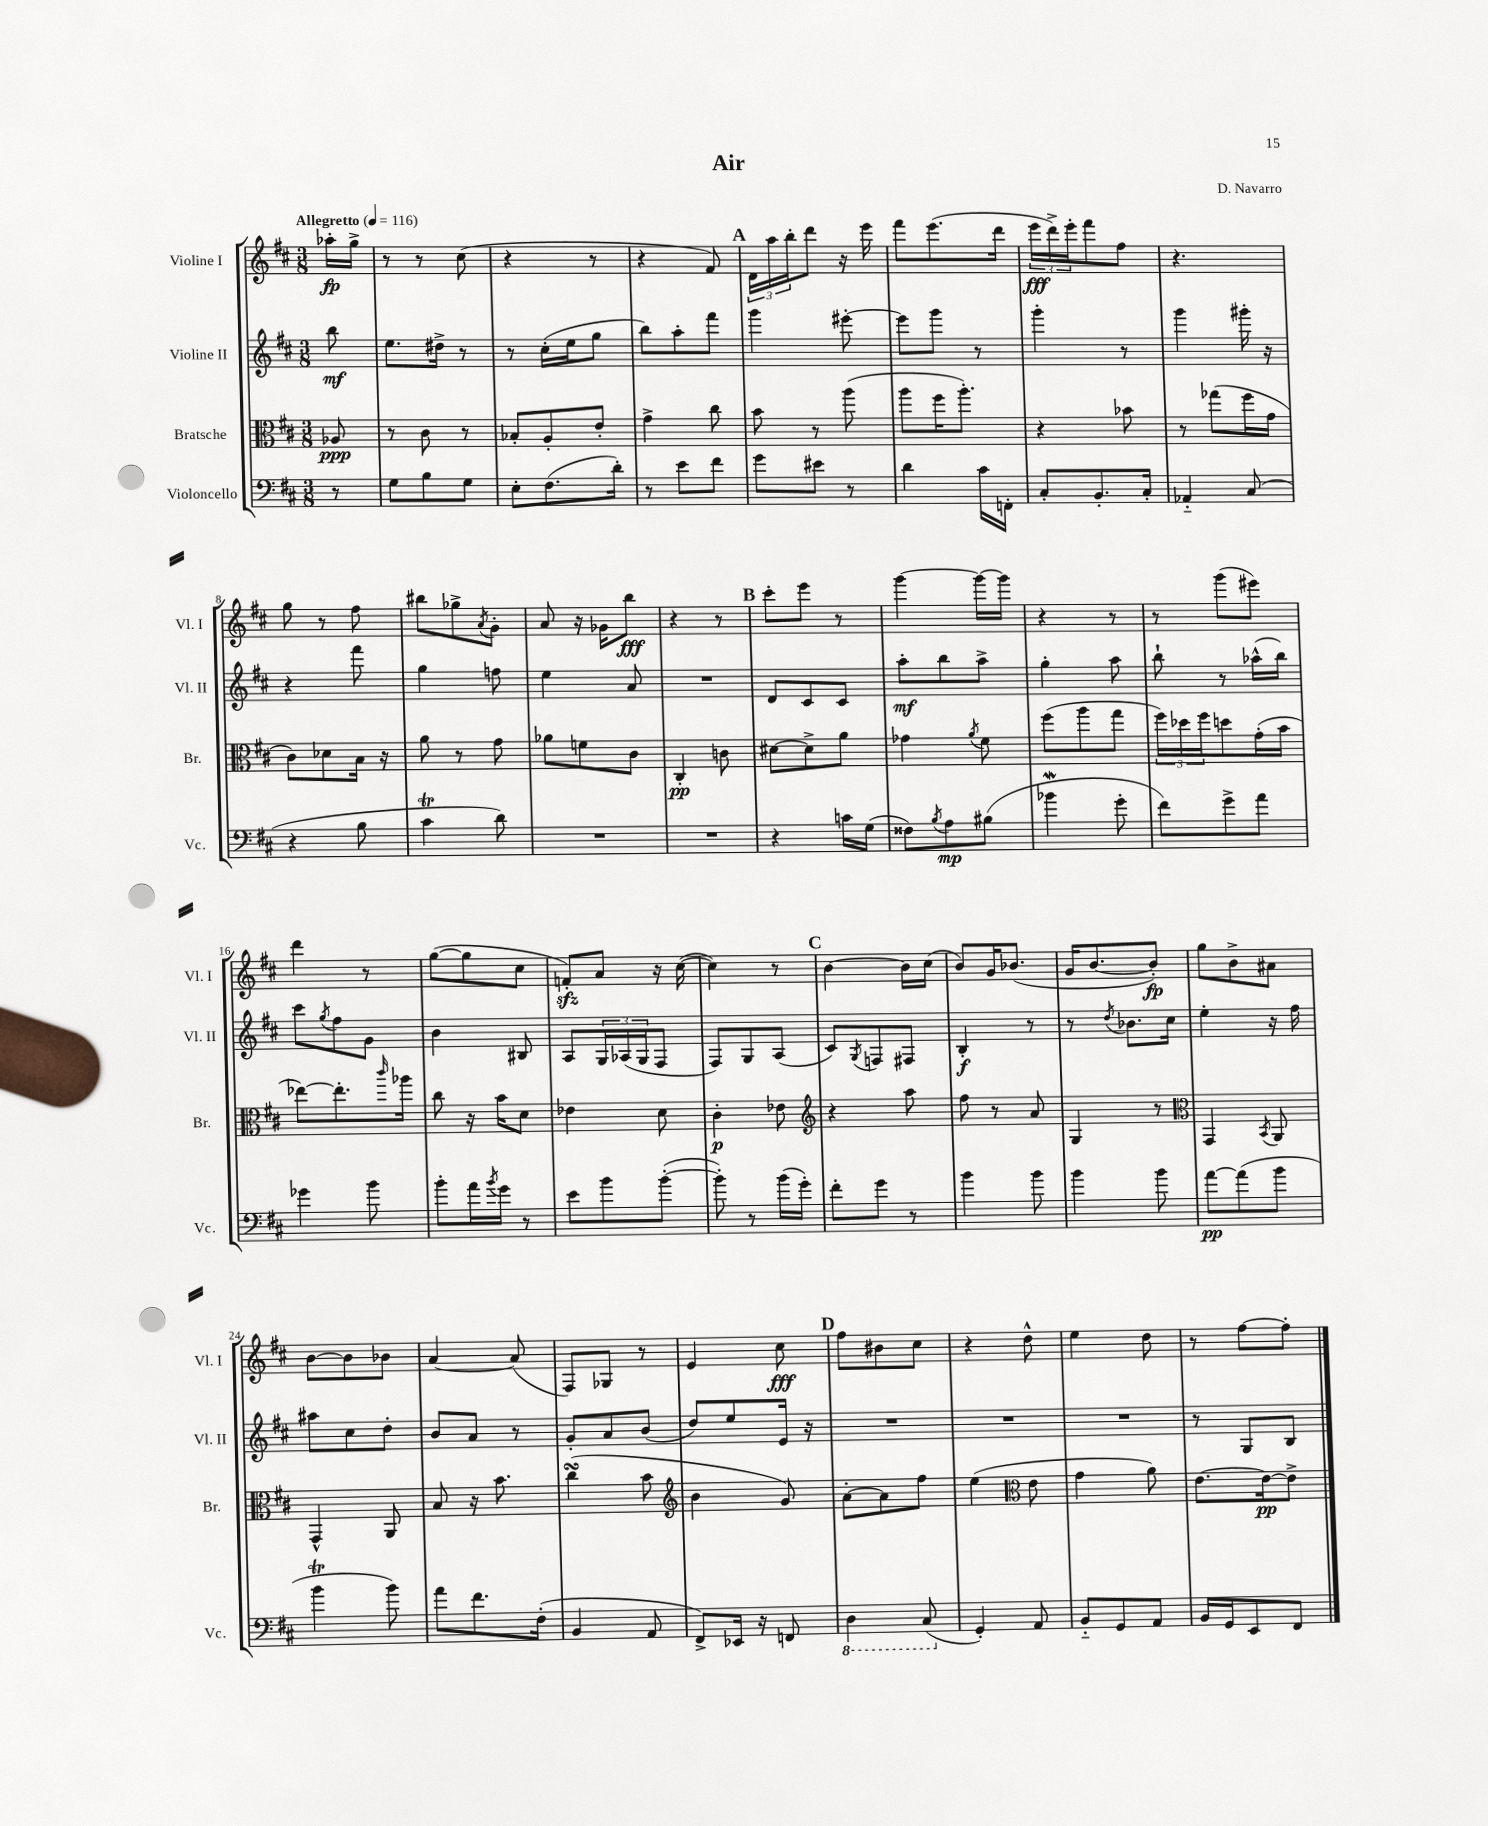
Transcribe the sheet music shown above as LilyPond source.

\header { title = "Air" composer = "D. Navarro" }
<<
\new StaffGroup <<
\new Staff = "s0" \with { instrumentName = "Violine I" shortInstrumentName = "Vl. I" } {
    \clef treble \key d \major \numericTimeSignature \time 3/8 \partial 8 \tempo "Allegretto" 4 = 116
    aes''16-.\fp g''16-> |
    r8 r8 cis''8( |
    r4 r8 |
    r4 fis'8) |
    \mark \markup { \bold "A" } \tuplet 3/2 { d'16 a''16 b''16-. } d'''8 r16 e'''16 |
    fis'''8 e'''8.( d'''16 |
    \tuplet 3/2 { e'''16\fff d'''16->) e'''16-. } fis'''8 fis''8 |
    r4. |
    g''8 r8 fis''8 |
    bis''8 ges''8-> \acciaccatura { a'8 } g'8-. |
    a'8 r16 ges'16 b''8\fff |
    r4 r8 |
    \mark \markup { \bold "B" } cis'''8-. e'''8 r8 |
    g'''4~ g'''16~ g'''16 |
    r4 r8 |
    r8 g'''8( eis'''8) |
    d'''4 r8 |
    g''8~( g''8 cis''8 |
    f'8-.\sfz) a'8 r16 cis''16~( |
    cis''4) r8 |
    \mark \markup { \bold "C" } b'4~ b'16 cis''16( |
    b'8) g'16 bes'8.( |
    g'16 b'8.~ b'8-.\fp) |
    g''8 b'8-> ais'8 |
    b'8~ b'8 bes'8 |
    a'4~ a'8( |
    fis8) ges8 r8 |
    e'4 cis''8\fff |
    \mark \markup { \bold "D" } fis''8 bis'8 cis''8 |
    r4 d''8-^ |
    e''4 d''8 |
    r8 fis''8~ fis''8-. \bar "|." |
}
\new Staff = "s1" \with { instrumentName = "Violine II" shortInstrumentName = "Vl. II" } {
    \clef treble \key d \major \numericTimeSignature \time 3/8 \partial 8
    b''8\mf |
    e''8. dis''16-> r8 |
    r8 cis''16-.( e''16 g''8 |
    b''8) a''8-. fis'''8 |
    \mark \markup { \bold "A" } g'''4 eis'''8~-. |
    eis'''8 g'''8 r8 |
    g'''4-. r8 |
    g'''4 gis'''16-. r16 |
    r4 fis'''8 |
    g''4 f''8 |
    e''4 a'8 |
    R4. |
    \mark \markup { \bold "B" } d'8 cis'8 cis'8 |
    a''8-.\mf b''8 a''8-> |
    g''4-. a''8 |
    b''8-! r8 aes''16-^( b''16) |
    cis'''8 \acciaccatura { g''8 } fis''8 g'8 |
    b'4 bis8 |
    a8 \tuplet 3/2 { g16 aes16( g16 } fis8 |
    fis8) g8 a8( |
    \mark \markup { \bold "C" } cis'8) \acciaccatura { g8 } f8 fis8 |
    b4-.\f r8 |
    r8 \acciaccatura { d''8 } bes'8. cis''16 |
    e''4-. r16 fis''16 |
    ais''8 cis''8 d''8-. |
    b'8 a'8 r8 |
    g'8-. a'8 b'8( |
    d''8) e''8 e'16 r16 |
    \mark \markup { \bold "D" } R4. |
    R4. |
    R4. |
    r8 g8 b8 \bar "|." |
}
\new Staff = "s2" \with { instrumentName = "Bratsche" shortInstrumentName = "Br." } {
    \clef alto \key d \major \numericTimeSignature \time 3/8 \partial 8
    aes8\ppp |
    r8 cis'8 r8 |
    bes8-. a8-. e'8-. |
    g'4-> cis''8 |
    \mark \markup { \bold "A" } b'8 r8 a''8( |
    a''8 fis''16 a''8.-.) |
    r4 bes'8 |
    r8 ges''8( fis''16 g'16 |
    cis'8) des'8 b16 r16 |
    a'8 r8 g'8 |
    aes'8 f'8 cis'8 |
    cis4-.\pp c'8 |
    \mark \markup { \bold "B" } dis'8~ dis'8-> a'8 |
    ges'4 \acciaccatura { a'8 } fis'8 |
    fis''8( a''8 g''8 |
    \tuplet 3/2 { fis''16) des''16 fis''16 } d''8 g'16-.( b'16 |
    ees''8~) ees''8.-. \grace { cis'''16 } aes''16 |
    cis''8 r16 b'16 d'8 |
    ees'4 d'8 |
    cis'4-.\p ees'8 |
    \mark \markup { \bold "C" } \clef treble r4 a''8 |
    fis''8 r8 a'8 |
    g4 r8 |
    \clef alto g,4 \acciaccatura { b,8 } a,8 |
    g,4-^ a,8 |
    b8 r16 b'8. |
    cis''4\turn( b'8 |
    \clef treble b'4 g'8) |
    \mark \markup { \bold "D" } a'8~-. a'8 fis''8 |
    e''4( \clef alto e'8 |
    g'4 a'8) |
    e'8.~ e'16~\pp e'8-> \bar "|." |
}
\new Staff = "s3" \with { instrumentName = "Violoncello" shortInstrumentName = "Vc." } {
    \clef bass \key d \major \numericTimeSignature \time 3/8 \partial 8
    r8 |
    g8 b8 g8 |
    e8-. fis8.( d'16-.) |
    r8 e'8 fis'8 |
    \mark \markup { \bold "A" } g'8 eis'8 r8 |
    d'4 cis'16 f,16-. |
    cis8-. b,8.-. cis16-. |
    aes,4-_ cis8( |
    r4 b8 |
    cis'4\trill d'8) |
    R4. |
    R4. |
    \mark \markup { \bold "B" } r4 c'16 g16( |
    fisis8) \acciaccatura { b8 } a8\mp bis8( |
    bes'4\mordent g'8-. |
    fis'8) g'8-> a'8 |
    ges'4 b'8 |
    b'8-. a'16 \acciaccatura { b'8 } g'16 r8 |
    e'8 b'8 b'8~-.( |
    b'8-.) r8 b'16( g'16-.) |
    \mark \markup { \bold "C" } fis'8-. g'8 r8 |
    b'4 b'8 |
    b'4 b'8 |
    a'8~\pp a'8( b'8 |
    b'4\trill b'8) |
    a'8 fis'8. fis16-.( |
    b,4 a,8 |
    fis,8->) ees,16 r16 f,8 |
    \mark \markup { \bold "D" } \ottava #-1 d,4 cis,8( \ottava #0 |
    g,4-.) a,8 |
    b,8-_ g,8 a,8 |
    b,16 g,16 e,8 fis,8 \bar "|." |
}
>>
>>
